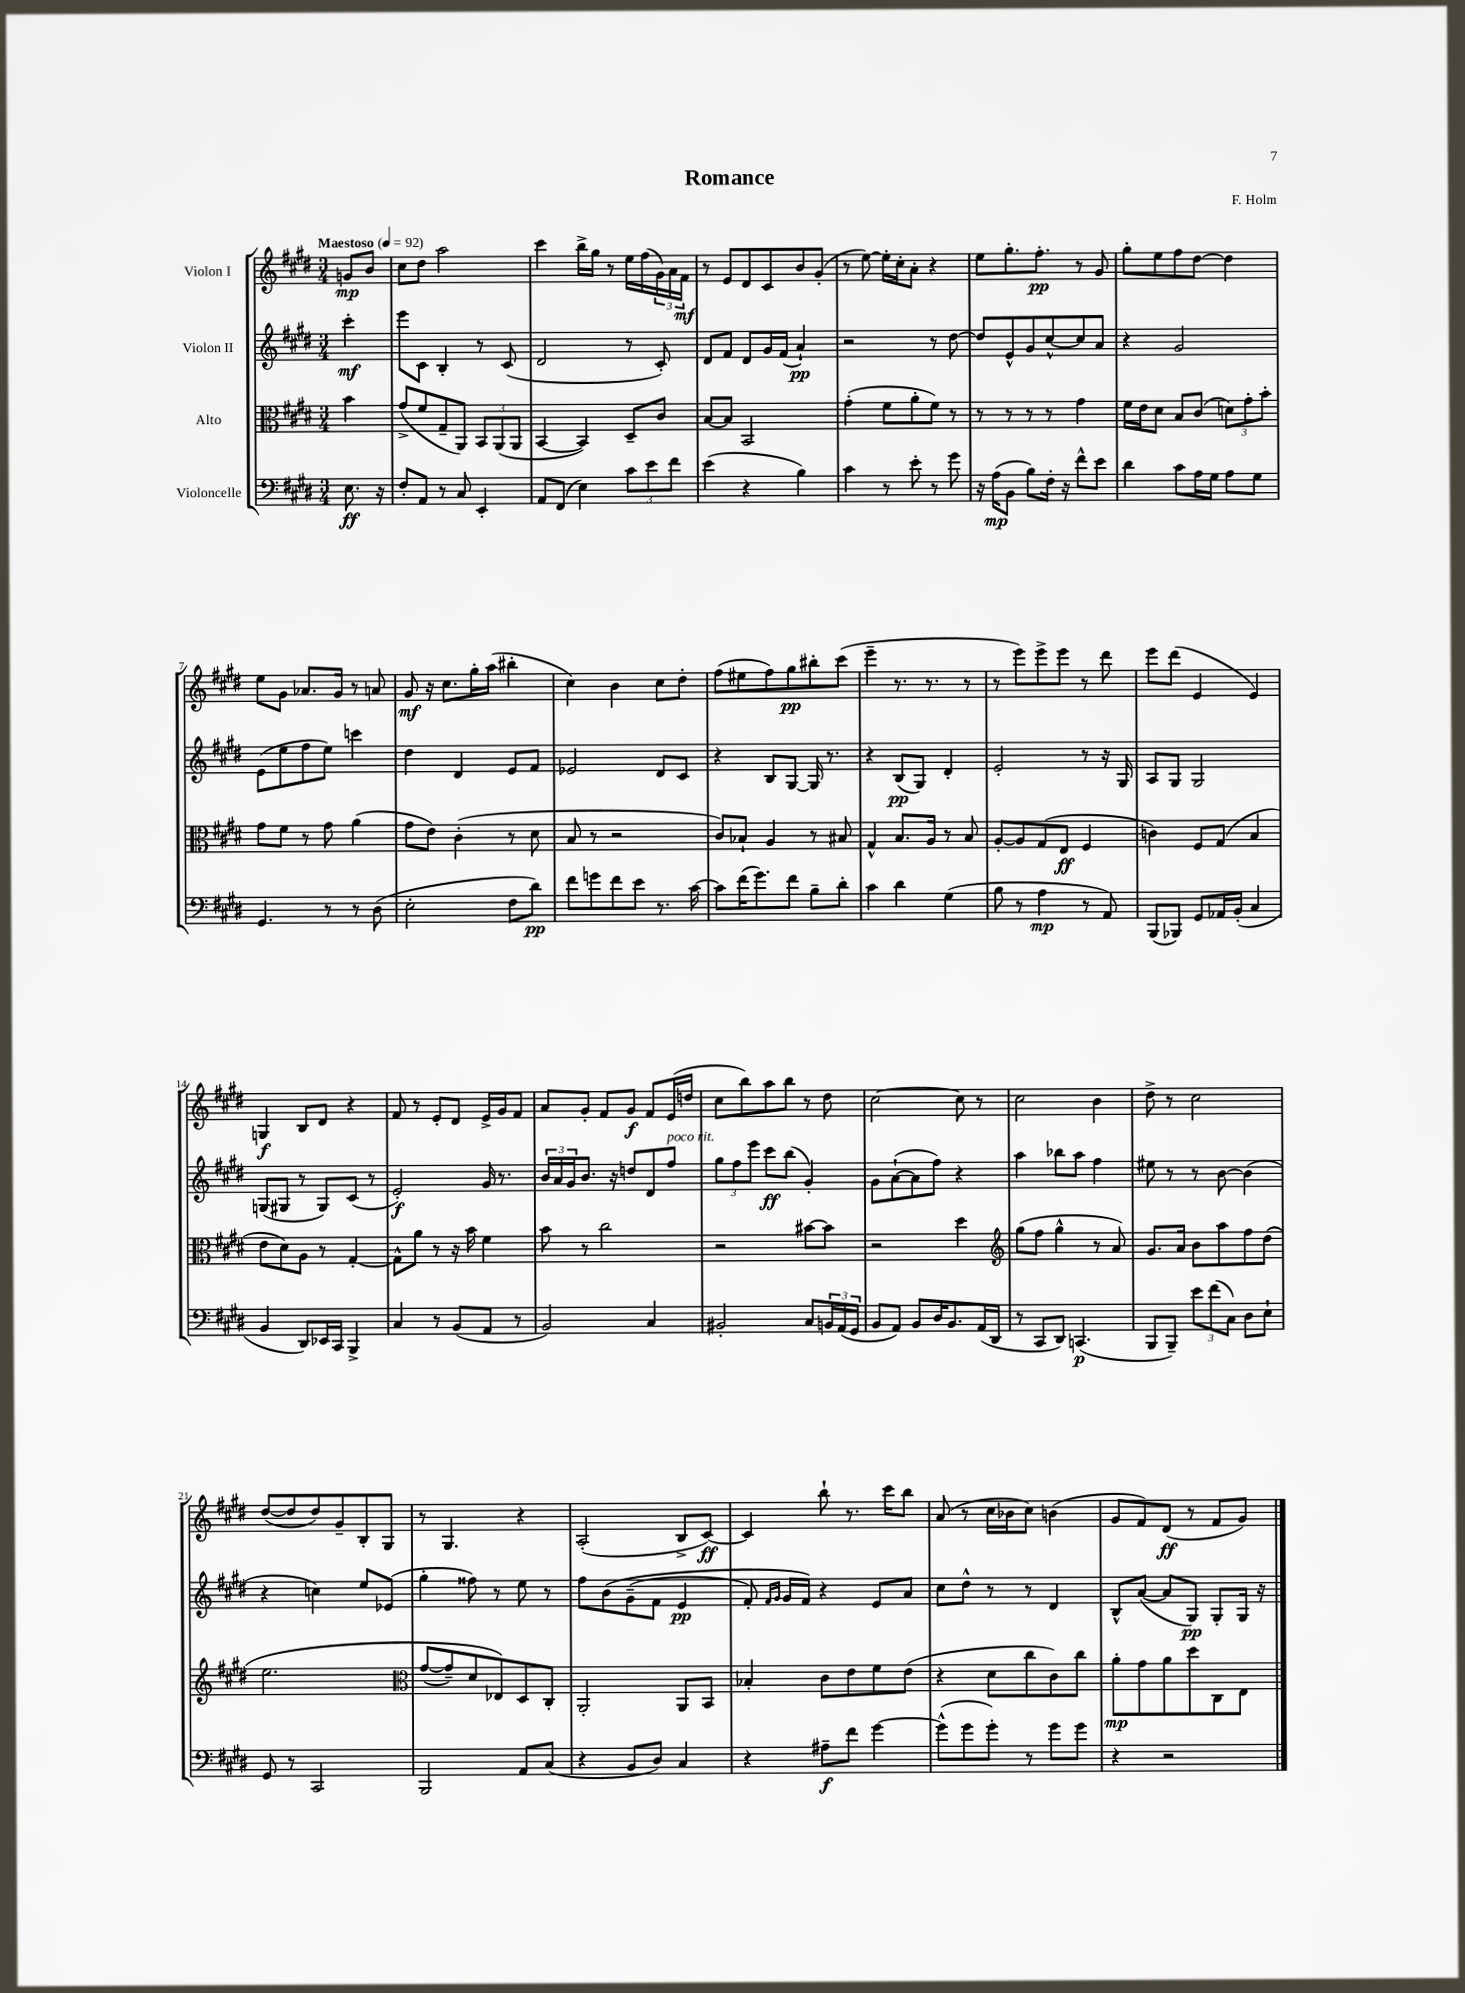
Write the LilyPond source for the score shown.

\header { title = "Romance" composer = "F. Holm" }
<<
\new StaffGroup <<
\new Staff = "s0" \with { instrumentName = "Violon I" } {
    \clef treble \key e \major \numericTimeSignature \time 3/4 \partial 4 \tempo "Maestoso" 4 = 92
    g'8\mp b'8 |
    cis''8 dis''8 a''2 |
    cis'''4 b''16-> gis''16 r8 e''16 fis''16( \tuplet 3/2 { gis'16) a'16 fis'16\mf } |
    r8 e'8 dis'8 cis'8 b'8 gis'8-.( |
    r8 e''8~) e''16-. cis''16-. a'8-. r4 |
    e''8 gis''8.-. fis''8.-.\pp r8 gis'8 |
    gis''8-. e''8 fis''8 dis''8~ dis''4 |
    e''8 gis'8 aes'8. gis'16 r8 a'8 |
    gis'8\mf r16 cis''8. gis''16-. a''16( bis''4-. |
    cis''4) b'4 cis''8 dis''8-. |
    fis''8( eis''8 fis''8) gis''8\pp bis''8-. cis'''8( |
    e'''4-- r8. r8. r8 |
    r8 e'''8) e'''8-> e'''8 r8 dis'''8 |
    e'''8 dis'''8( e'4 e'4) |
    g4\f b8 dis'8 r4 |
    fis'8 r8 e'8-. dis'8 e'16-> gis'16 fis'8 |
    a'8 gis'8-. fis'8 gis'8\f fis'8 e'16( d''16 |
    cis''8 b''8) a''8 b''8 r8 dis''8 |
    cis''2~ cis''8 r8 |
    cis''2 b'4 |
    dis''8-> r8 cis''2 |
    dis''8~( dis''8 dis''8) gis'8-- b8-. gis8 |
    r8 gis4. r4 |
    a2-.( b8-> cis'8~\ff) |
    cis'4 b''8-! r8. cis'''16 b''8 |
    a'8( r8 cis''16 bes'16 cis''8) b'4( |
    gis'8 fis'8) dis'8\ff( r8 fis'8 gis'8) \bar "|." |
}
\new Staff = "s1" \with { instrumentName = "Violon II" } {
    \clef treble \key e \major \numericTimeSignature \time 3/4 \partial 4
    cis'''4-.\mf |
    e'''8 cis'8 b4-. r8 cis'8( |
    dis'2 r8 cis'8-.) |
    dis'8 fis'8 dis'8 gis'16 fis'16( a'4-!\pp) |
    r2 r8 dis''8~ |
    dis''8 e'8-^ gis'8 cis''8~-^ cis''8 a'8 |
    r4 gis'2 |
    e'8( e''8 fis''8 e''8) c'''4 |
    dis''4 dis'4 e'8 fis'8 |
    ees'2 dis'8 cis'8 |
    r4 b8 gis8~ gis16 r8. |
    r4 b8\pp( gis8) dis'4-. |
    e'2-. r8 r16 gis16 |
    a8 gis8 gis2 |
    g8( gis8 r8 gis8) cis'8( r8 |
    e'2-.\f) gis'16 r8. |
    \tuplet 3/2 { b'16 a'16 gis'16 } b'8. r16 d''8 dis'8 fis''8^\markup { \italic "poco rit." } |
    \tuplet 3/2 { gis''8 fis''8 e'''8 } cis'''8\ff b''8( gis'4-.) |
    gis'8 a'8~-!( a'8 fis''8) r4 |
    a''4 bes''8 a''8 fis''4 |
    eis''8 r8 r8 b'8~ b'4( |
    r4 c''4) e''8 ees'8( |
    gis''4-. fisis''8) r8 e''8 r8 |
    fis''8 b'8\( gis'8--( fis'8 e'4\pp |
    fis'8-.) \grace { fis'16 gis'16 } gis'16 fis'16\) r4 e'8 a'8 |
    cis''8 dis''8-^ r8 r8 dis'4 |
    b8-^ a'8~( a'8 gis8\pp) gis8-. gis16 r16 \bar "|." |
}
\new Staff = "s2" \with { instrumentName = "Alto" } {
    \clef alto \key e \major \numericTimeSignature \time 3/4 \partial 4
    b'4 |
    gis'8->( fis'8 gis8-- a,8) \tuplet 3/2 { b,8 a,8( a,8 } |
    b,4~ b,4) dis8-- cis'8 |
    b8~ b8 b,2 |
    gis'4-.( fis'8 a'8-. fis'8) r8 |
    r8 r8 r8 r8 gis'4 |
    fis'16 e'16 dis'8 b8 cis'8( \tuplet 3/2 { d'8) gis'8-. b'8-. } |
    gis'8 fis'8 r8 gis'8 a'4( |
    gis'8 e'8) cis'4-.( r8 dis'8 |
    b8 r8 r2 |
    cis'8) bes8-! a4 r8 bis8 |
    gis4-^ b8. a16 r8 b8 |
    a8~-. a8 gis8( e8\ff fis4 |
    c'4) fis8 gis8( b4 |
    e'8 dis'8) a8 r8 gis4~-. |
    gis8-^ a'8 r8 r16 b'16 fis'4 |
    b'8 r8 cis''2 |
    r2 bis'8~ bis'8 |
    r2 dis''4 |
    \clef treble gis''8( fis''8 gis''4-^ r8 a'8) |
    gis'8. a'16 b'8 a''8 fis''8 dis''8\( |
    e''2. |
    \clef alto gis'8~( gis'8--) dis'8 ees8\) dis8 cis8-. |
    a,2-. a,8 b,8 |
    bes4-. cis'8 e'8 fis'8 e'8( |
    r4 dis'8 cis''8 cis'8) cis''8 |
    a'8-.\mp gis'8 a'8 dis''8 cis8 e8 \bar "|." |
}
\new Staff = "s3" \with { instrumentName = "Violoncelle" } {
    \clef bass \key e \major \numericTimeSignature \time 3/4 \partial 4
    e8.\ff r16 |
    fis8-. a,8 r8 cis8 e,4-. |
    a,8 fis,8( e4) \tuplet 3/2 { cis'8 e'8 fis'8 } |
    e'4( r4 b4) |
    cis'4 r8 e'8-. r8 gis'8 |
    r16 a16\mp( b,8 b8) fis16-. r16 fis'8-^ e'8 |
    dis'4 cis'8 a16 gis16 a8 gis8 |
    gis,4. r8 r8 dis8( |
    e2-. fis8 dis'8\pp) |
    fis'8 g'8 fis'8 e'8 r8. cis'16~ |
    cis'8 fis'16( gis'8.) fis'8 b8-- dis'8-. |
    cis'4 dis'4 gis4( |
    b8 r8 a4\mp r8 a,8) |
    b,,8( bes,,8) gis,8 aes,16 b,16-.( cis4 |
    b,4 dis,8) ees,16 cis,16 b,,4-> |
    cis4 r8 b,8( a,8 r8 |
    b,2) cis4 |
    bis,2-. cis8 \tuplet 3/2 { b,16 a,16( gis,16 } |
    b,8 a,8) b,8 dis16 b,8. a,16( dis,16 |
    r8 cis,8 dis,8) c,4.\p( |
    b,,8 b,,8--) \tuplet 3/2 { e'8 fis'8( cis8) } dis8 e8-! |
    gis,8 r8 cis,2 |
    b,,2 a,8 cis8( |
    r4 b,8 dis8) cis4 |
    r4 ais8--\f fis'8 gis'4~ |
    gis'8-^( gis'8 gis'8-.) r8 gis'8 gis'8 |
    r4 r2 \bar "|." |
}
>>
>>
